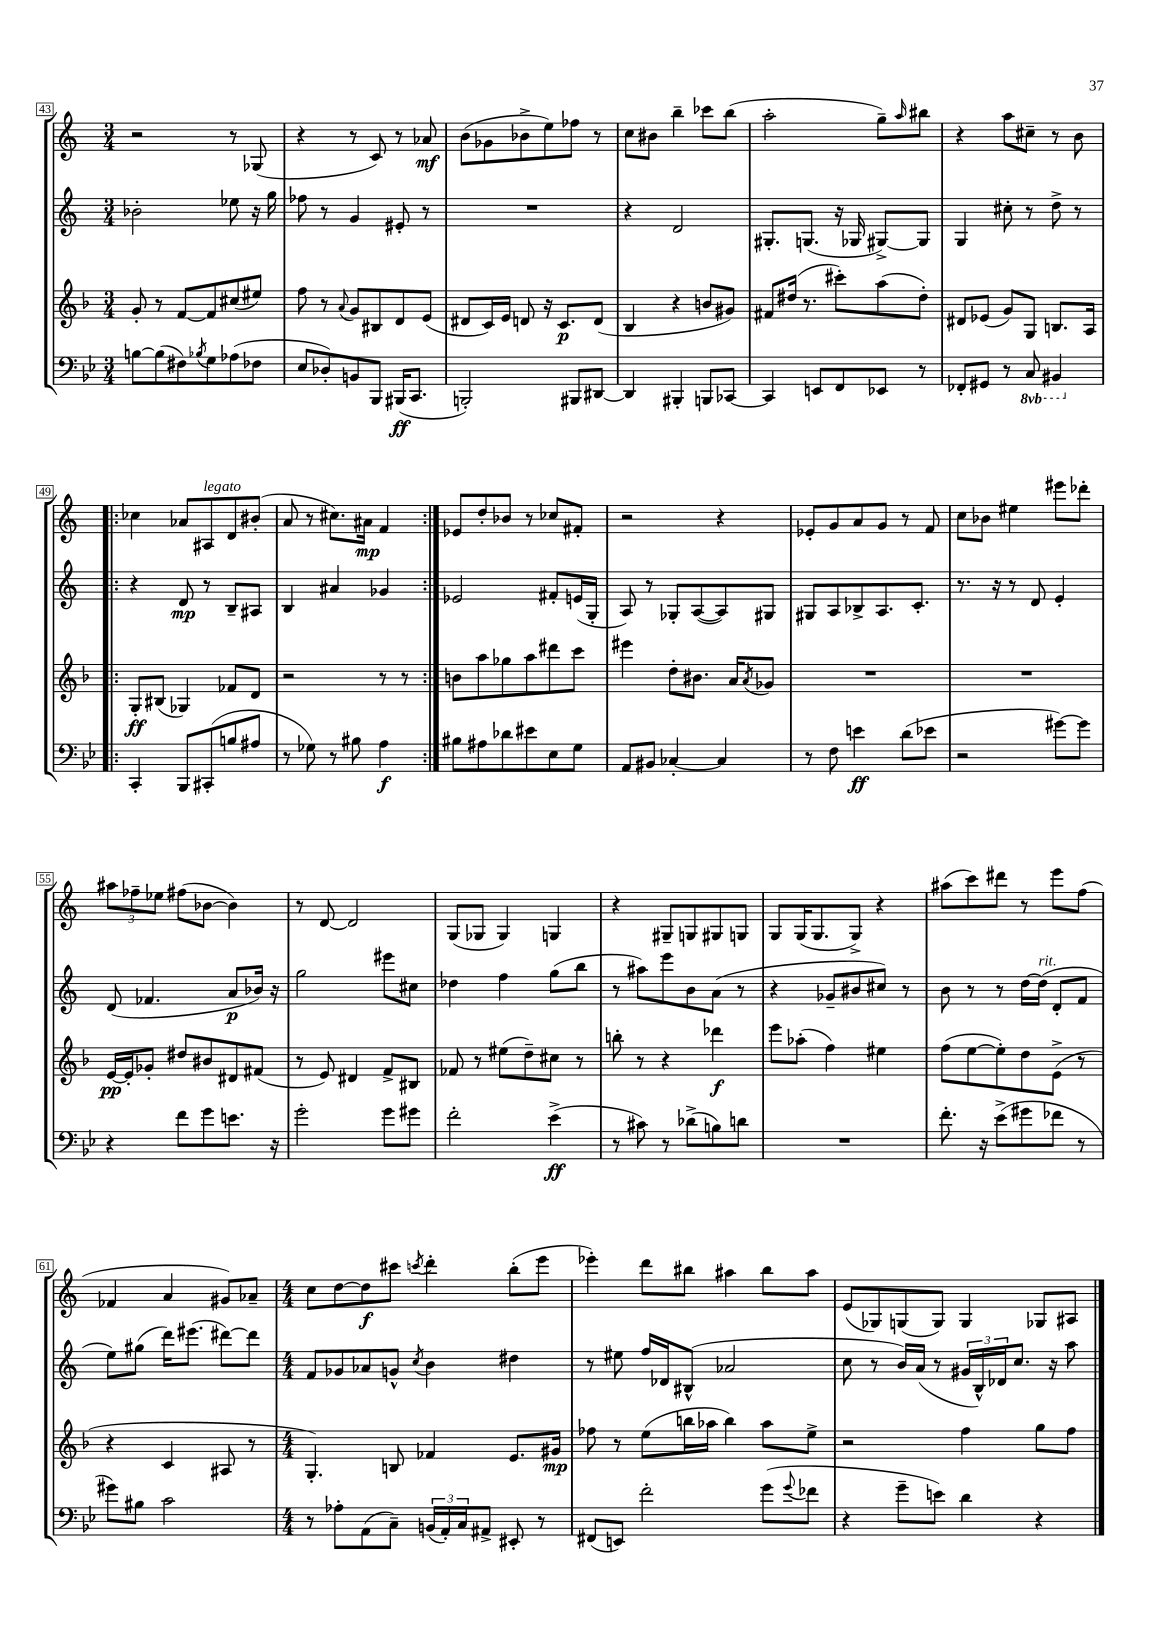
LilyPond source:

<<
\new StaffGroup <<
\new Staff = "s0" {
    \clef treble \key c \major \numericTimeSignature \time 3/4
    r2 r8 ges8( |
    r4 r8 c'8) r8 aes'8\mf |
    b'8( ges'8 bes'8-> e''8) fes''8 r8 |
    c''8 bis'8 b''4-- ces'''8 b''8( |
    a''2-. g''8--) \grace { a''16 } bis''8 |
    r4 a''8 cis''8-- r8 b'8 |
    \repeat volta 2 { ces''4 aes'8 ais8^\markup { \italic "legato" } d'8 bis'8-.( |
    a'8 r8 cis''8.) ais'16\mp f'4 | }
    ees'8 d''8-. bes'8 r8 ces''8 fis'8-. |
    r2 r4 |
    ees'8-. g'8 a'8 g'8 r8 f'8 |
    c''8 bes'8 eis''4 eis'''8 des'''8-. |
    \tuplet 3/2 { ais''8 fes''8-- ees''8 } fis''8( bes'8~ bes'4) |
    r8 d'8~ d'2 |
    g8( ges8 ges4) g4 |
    r4 gis8-- g8 gis8 g8 |
    g8 g16( g8. g8->) r4 |
    ais''8( c'''8) dis'''8 r8 e'''8 f''8( |
    fes'4 a'4 gis'8) aes'8-- |
    \numericTimeSignature \time 4/4 c''8 d''8~ d''8\f cis'''8 \acciaccatura { c'''8 } d'''4-. b''8-.( e'''8 |
    ees'''4-.) d'''8 bis''8 ais''4 bis''8 ais''8 |
    e'8( ges8) g8( g8) g4 ges8 ais8 \bar "|." |
}
\new Staff = "s1" {
    \clef treble \key c \major \numericTimeSignature \time 3/4
    bes'2-. ees''8 r16 g''16 |
    fes''8 r8 g'4 eis'8-. r8 |
    R2. |
    r4 d'2 |
    gis8.-. g8.( r16 ges16 gis8~->) gis8 |
    g4 cis''8-. r8 d''8-> r8 |
    \repeat volta 2 { r4 d'8\mp r8 b8-- ais8 |
    b4 ais'4 ges'4 | }
    ees'2 fis'8-. e'16( g16-. |
    a8) r8 ges8-. a8~( a8) gis8 |
    gis8 a8 bes8-> a8. c'8.-. |
    r8. r16 r8 d'8 e'4-. |
    d'8( fes'4. a'8\p bes'16) r16 |
    g''2 eis'''8 cis''8 |
    des''4 f''4 g''8( b''8 |
    r8 ais''8) e'''8 b'8 a'8( r8 |
    r4 ges'8-- bis'8 cis''8) r8 |
    b'8 r8 r8 d''16~ d''16^\markup { \italic "rit." }( d'8-. f'8 |
    e''8) gis''8( d'''16) eis'''8.( dis'''8~) dis'''8 |
    \numericTimeSignature \time 4/4 f'8 ges'8 aes'8 g'8-^ \acciaccatura { c''8 } b'4 dis''4 |
    r8 eis''8 f''16 des'16 bis8-^( aes'2 |
    c''8 r8 b'16) a'16( r8 \tuplet 3/2 { gis'16 b16-^) des'16 } c''8. r16 a''8 \bar "|." |
}
\new Staff = "s2" {
    \clef treble \key f \major \numericTimeSignature \time 3/4
    g'8-. r8 f'8~ f'8 cis''8( eis''8) |
    f''8 r8 \appoggiatura { a'8 } g'8 bis8 d'8 e'8( |
    dis'8 c'16) e'16 d'8 r16 c'8.\p d'8( |
    bes4 r4 b'8 gis'8) |
    fis'8 dis''16( r8. cis'''8-.) a''8( dis''8-.) |
    dis'8 ees'8( g'8) g8 b8. a16 |
    \repeat volta 2 { g8-.\ff bis8( ges4) fes'8 d'8 |
    r2 r8 r8 | }
    b'8 a''8 ges''8 a''8 dis'''8 c'''8 |
    eis'''4 d''8-. bis'8. a'16 \acciaccatura { a'8 } ges'8 |
    R2. |
    R2. |
    e'16~\pp e'16-. ges'8-. dis''8 bis'8 dis'8 fis'8( |
    r8 e'8) dis'4 f'8-> bis8 |
    fes'8 r8 eis''8( d''8--) cis''8 r8 |
    b''8-. r8 r4 des'''4\f |
    e'''8 aes''8-.( f''4) eis''4 |
    f''8( e''8~ e''8-.) d''8 e'8->( r8 |
    r4 c'4 ais8 r8 |
    \numericTimeSignature \time 4/4 g4.-.) b8 fes'4 e'8. gis'16\mp |
    fes''8 r8 e''8( b''16 aes''16 b''4) aes''8 e''8-> |
    r2 f''4 g''8 f''8 \bar "|." |
}
\new Staff = "s3" {
    \clef bass \key bes \major \numericTimeSignature \time 3/4 \set Staff.ottavationMarkups = #ottavation-simple-ordinals
    b8~ b8( fis8) \acciaccatura { bes8 } g8 aes8( fes8 |
    ees8 des8-.) b,8 bes,,8 bis,,16\ff( c,8. |
    b,,2-.) bis,,8 dis,8~ |
    dis,4 bis,,4-. b,,8 ces,8~ |
    ces,4 e,8 f,8 ees,8 r8 |
    fes,8-. gis,8 r8 \ottava #-1 c,8 bis,,4 \ottava #0 |
    \repeat volta 2 { c,4-. bes,,8 cis,8-.( b8 ais8 |
    r8 ges8) r8 bis8 a4\f | }
    bis8 ais8 des'8 eis'8 ees8 g8 |
    a,8 bis,8 ces4~-. ces4 |
    r8 f8 e'4\ff d'8( ees'8 |
    r2 gis'8~) gis'8 |
    r4 f'8 g'8 e'8. r16 |
    g'2-. g'8 gis'8 |
    f'2-. ees'4->\ff( |
    r8 cis'8) r8 des'8->( b8) d'8 |
    R2. |
    f'8.-. r16 ees'8->( gis'8 fes'8 r8 |
    gis'8) bis8 c'2 |
    \numericTimeSignature \time 4/4 r8 aes8-. a,8( c8--) \tuplet 3/2 { b,16( a,16-.) c16 } ais,8-> eis,8-. r8 |
    fis,8( e,8) f'2-. g'8( \appoggiatura { g'8 } fes'8 |
    r4 g'8-- e'8) d'4 r4 \bar "|." |
}
>>
>>
\layout { \context { \Score currentBarNumber = #43 \override BarNumber.stencil = #(make-stencil-boxer 0.1 0.3 ly:text-interface::print) } }
